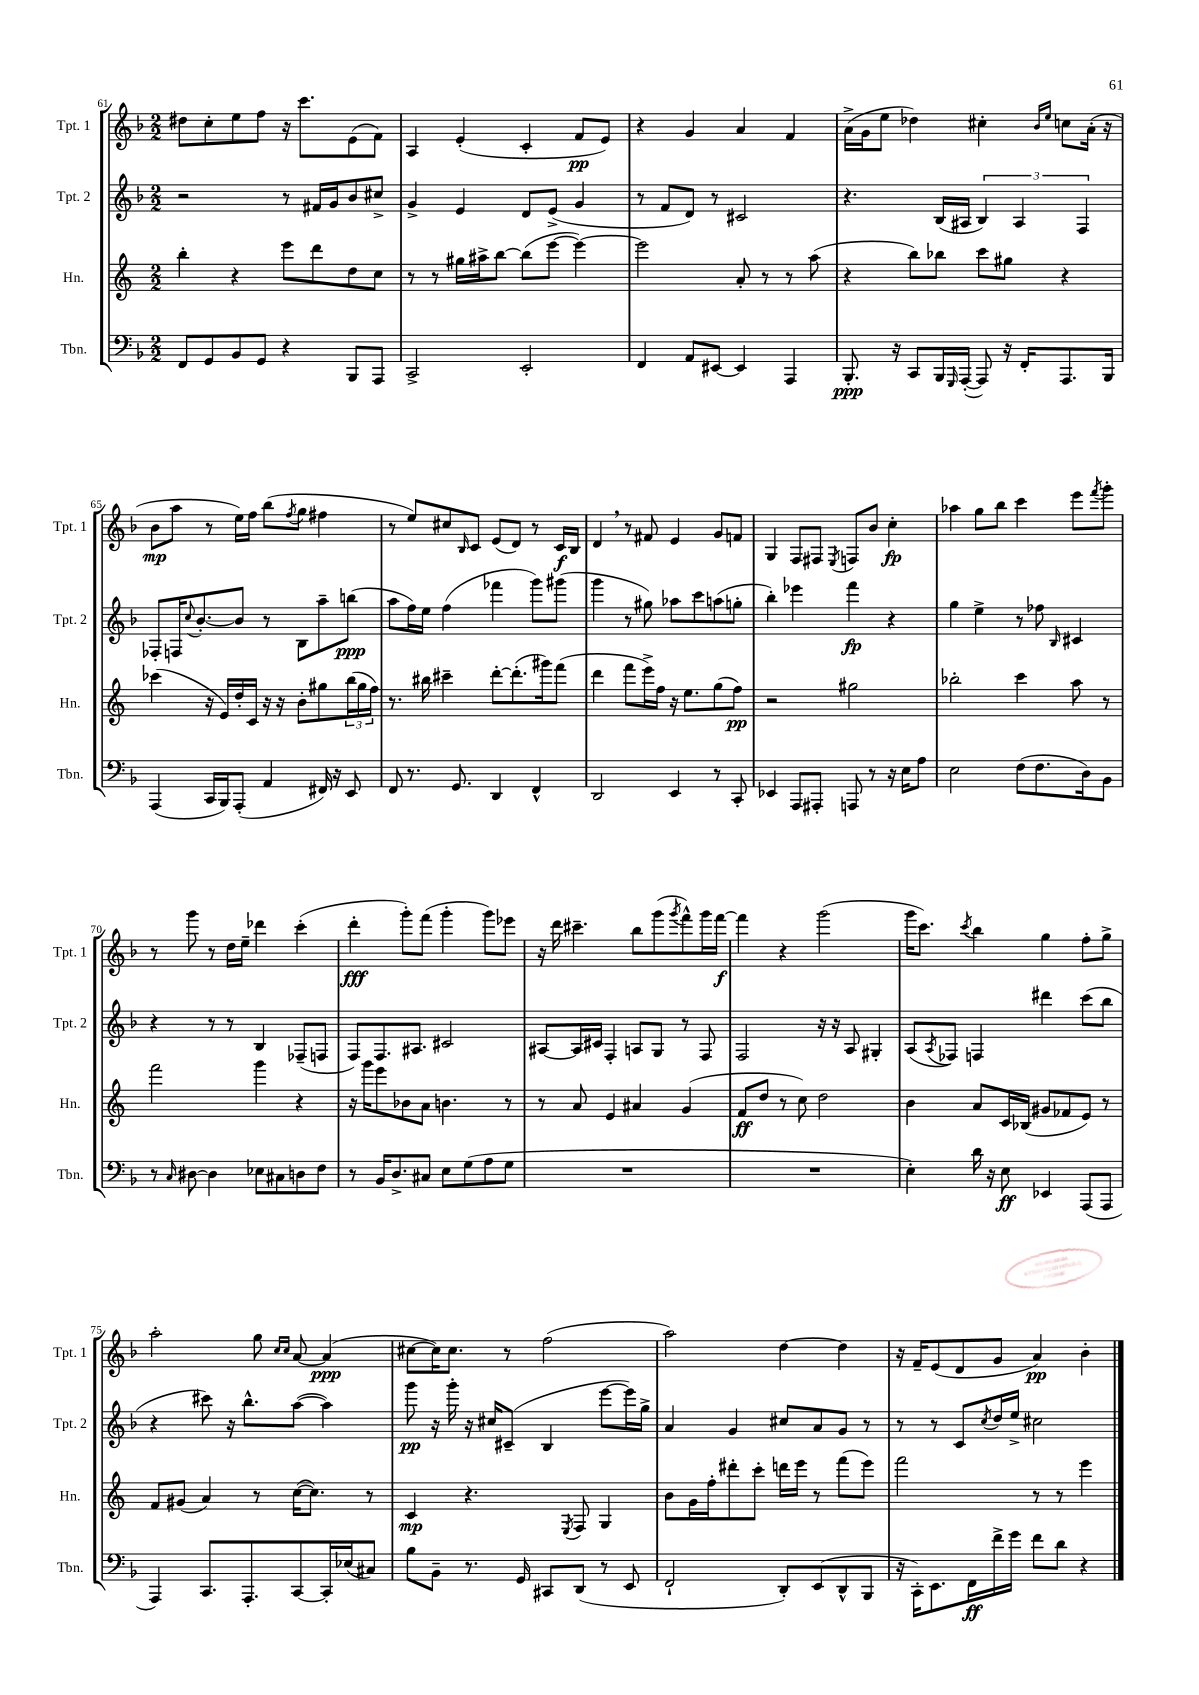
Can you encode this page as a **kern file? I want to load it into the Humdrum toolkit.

**kern	**kern	**kern	**kern
*staff4	*staff3	*staff2	*staff1
*clefF4	*clefG2	*clefG2	*clefG2
*k[b-]	*k[]	*k[b-]	*k[b-]
*M2/2	*M2/2	*M2/2	*M2/2
8FF/L	4bb'\	2r	8dd#\L
8GG/	.	.	8cc'\
8BB-/	4r	.	8ee\
8GG/J	.	.	8ff\J
4r	8eee\L	8r	16r
.	.	.	8.ccc\L
.	8ddd\	16f#/LL	.
.	.	16g/J	.
8BBB-/L	8dd\	8b-/	(8e\
8AAA/J	8cc\J	8cc#^/J	8f\J)
=	=	=	=
2CC^/	8r	4g^/	4A/
.	8r	.	.
.	16gg#\LL	4e/	(4e'/
.	16aa#^\J	.	.
.	[8bb\J	.	.
2EE'/	(8bb\]L	8d/L	4c'/
.	[8eee\J	(8e^/J	.
.	4eee\_)	4g/	8f/L
.	.	.	8e/J)
=	=	=	=
4FF/	2eee\]	8r	4r
.	.	8f/L	.
8AA/L	.	8d/J)	4g/
[8EE#/J	.	8r	.
4EE#/]	8a'/	2c#/	4a/
.	8r	.	.
4AAA/	8r	.	4f/
.	(8aa\	.	.
=	=	=	=
8.BBB-'/	4r	4.r	(16a^\LL
.	.	.	16g\J
.	.	.	8ee\J
16r	.	.	.
8CC/L	8bb\L)	.	4dd-\)
16BBB-/L	8bb-\J	(16B-/LL	.
16qqGGG/	.	.	.
([16AAA'/JJ	.	16A#/JJ	.
8AAA/])	8ccc\L	6B-/)	4cc#'\
16r	8gg#\J	.	.
.	.	6A#/	.
16FF'/LK	.	.	.
.	.	.	16qqb-/LL
.	.	.	16qqee/JJ
8.AAA/	4r	.	8cc\L
.	.	6F/	.
.	.	.	(16a'\Jk
16BBB-/Jk	.	.	16r
=	=	=	=
(4AAA/	(4ccc-\	8F-'/L	8b-\L
.	.	16F/K	8aa\J
.	.	8qqcc/	.
.	.	[8.b-'/	.
16CC/LL	16r	.	8r
16BBB-/J)	16e/LL)	.	.
(8AAA'/J	16dd'/	8b-/]J	16ee\LL)
.	16c/JJ	.	16ff\JJ
4AA/	16r	8r	(8bb-\L
.	16r	.	.
.	.	.	8qff/
.	8b'\L	8B-\L	8gg\J
16FF#/)	8gg#\	8aa~\	4ff#\
16r	.	.	.
8EE/	(24bb\L	(8bb\J	.
.	24gg#\	.	.
.	24ff\JJ)	.	.
=	=	=	=
8FF/	8.r	8aa\L	8r
8.r	.	16ff\L)	8ee/L)
.	16bb#\	16ee\JJ	.
.	4ccc#~\	(4ff\	8cc#/
8.GG/	.	.	.
.	.	.	16qqB-/
.	.	.	8c/J
4DD/	[8ddd'\L	4fff-\	(8e/L
.	(8.ddd'\]	.	8d/J)
4FF^^/	.	8ggg\L)	8r
.	16ggg#\k)	.	.
.	(8fff\J	(8ggg#\J	16c/LL
.	.	.	16B-/JJ
=	=	=	=
2DD/	4ddd\	4ggg\	4d/
.	8fff\L	8r	8r
.	16eee^\L)	8gg#\)	8f#/
.	16ff\JJ	.	.
4EE/	16r	8aa-\L	4e/
.	8.ee\L	.	.
.	.	8ccc\	.
8r	(8gg\	(8aa\	8g/L
8CC'/	8ff\J)	8gg'\J	8f/J
=	=	=	=
4EE-/	2r	4bb-'\)	4G/
8AAA/L	.	4eee-\	8F/L
8AAA#'/J	.	.	8F#/J
.	.	.	8qE/
8AAA/	2gg#\	4fff\	8F/L
8r	.	.	8b-/J
16r	.	4r	4cc'\
16E\LK	.	.	.
8A\J	.	.	.
=	=	=	=
2E\	2bb-'\	4gg\	4aa-\
.	.	4ee^\	8gg\L
.	.	.	8bb-\J
(8F\L	4ccc\	8r	4ccc\
8.F\	.	8ff-\	.
.	.	16qqB-/	.
.	8aa\	4c#/	8eee\L
16D\k)	.	.	.
.	.	.	8qfff/
8BB-\J	8r	.	8ggg'\J
=	=	=	=
8r	2fff\	4r	8r
16qqC/	.	.	.
[8D#\	.	.	8ggg\
4D#\]	.	8r	8r
.	.	8r	16dd\LL
.	.	.	16ee~\JJ
8E-\L	4ggg\	4B-/	4ddd-\
8C#\	.	.	.
8D\	4r	(8F-~/L	(4ccc'\
8F\J	.	8F/J	.
=	=	=	=
8r	16r	8F/L)	4ddd'\
.	16ggg\LK	.	.
16BB-/LK	8eee\	8.F/	.
8.D^/	.	.	.
.	8b-\	.	8ggg'\L)
.	.	8.A#/J	.
8C#/J	8a\J	.	(8fff\J
8E\L	4.b\	2c#/	4ggg'\
(8G\	.	.	.
8A\	.	.	8ggg\L)
8G\J	8r	.	8eee-\J
=	=	=	=
1r	8r	[8A#/L	16r
.	.	.	16ddd\
.	8a/	16A#/]L	4.ccc#~\
.	.	16c#/JJ	.
.	4e/	4F'/	.
.	4a#/	8A/L	8bb-\L
.	.	8G/J	(8ggg\
.	.	.	8qggg/
.	(4g/	8r	8fff^^\)
.	.	8F/	16ggg\L
.	.	.	[16fff\JJ
=	=	=	=
1r	8f/L	2F/	4fff\]
.	8dd/J	.	.
.	8r	.	4r
.	8cc\)	.	.
.	2dd\	16r	(2ggg\
.	.	16r	.
.	.	8A/	.
.	.	4G#'/	.
=	=	=	=
4E'\)	4b\	(8A/L	16ggg\LK
.	.	.	8.ccc\J)
.	.	8qA/	.
.	.	8F-/J)	.
.	.	.	8qccc/
16d\	8a/L	4F/	4bb-\
16r	.	.	.
8E\	16c/L	.	.
.	(16B-/JJ	.	.
4EE-/	8g#/L	4ddd#\	4gg\
.	8f-/	.	.
(8AAA/L	8e/J)	(8ccc\L	8ff'\L
8AAA/J	8r	8bb-\J	8gg^\J
=	=	=	=
4AAA/)	8f/L	4r	2aa'\
.	(8g#/J	.	.
8.CC/L	4a/)	8ccc#\)	.
.	.	16r	.
8.AAA'/	.	8.bb-^^\L	.
.	8r	.	8gg\
.	.	.	16qqcc/LL
.	.	.	16qqcc/JJ
[8CC/	([16cc\LK	([8aa\J	[8a/
.	8.cc\]J)	.	.
16CC'/]L	.	4aa\])	(4a/]
(16E-/J	.	.	.
8C#/J)	8r	.	.
=	=	=	=
8B-\L	4c/	8ggg\	[8cc#\L
8BB-~\J	.	16r	16cc#\]K)
.	.	16ggg'\	8.cc#\J
8.r	4.r	16r	.
.	.	16cc#/LK	.
.	.	(8c#~/J	8r
16GG/	.	.	.
8CC#/L	.	4B-/	(2ff\
.	8qE/	.	.
(8DD/J	8F/	.	.
8r	4G/	[8eee\L	.
8EE/	.	16eee\]L)	.
.	.	16gg^\JJ	.
=	=	=	=
2FF`/	8b\L	4a/	2aa\)
.	16g\L	.	.
.	16ff'\J	.	.
.	8ddd#'\	4g/	.
.	8ccc'\J	.	.
8DD'/L)	16ddd\LL	8cc#/L	[4dd\
.	16eee\JJ	.	.
(8EE/	8r	8a/	.
8DD^^/	(8fff\L	8g/J	4dd\]
8BBB-/J	8eee\J)	8r	.
=	=	=	=
16r	2fff\	8r	16r
16CC'\LK)	.	.	16f~/LK
8.EE\	.	8r	(8e/
.	.	8c/L	8d/
16FF\L	.	.	.
.	.	8qcc/	.
16f^\	.	16dd/L	8g/J
16g\JJ	.	16ee^/JJ	.
8f\L	8r	2cc#\	4a/)
8d\J	8r	.	.
4r	4eee\	.	4b-'\
==	==	==	==
*-	*-	*-	*-
